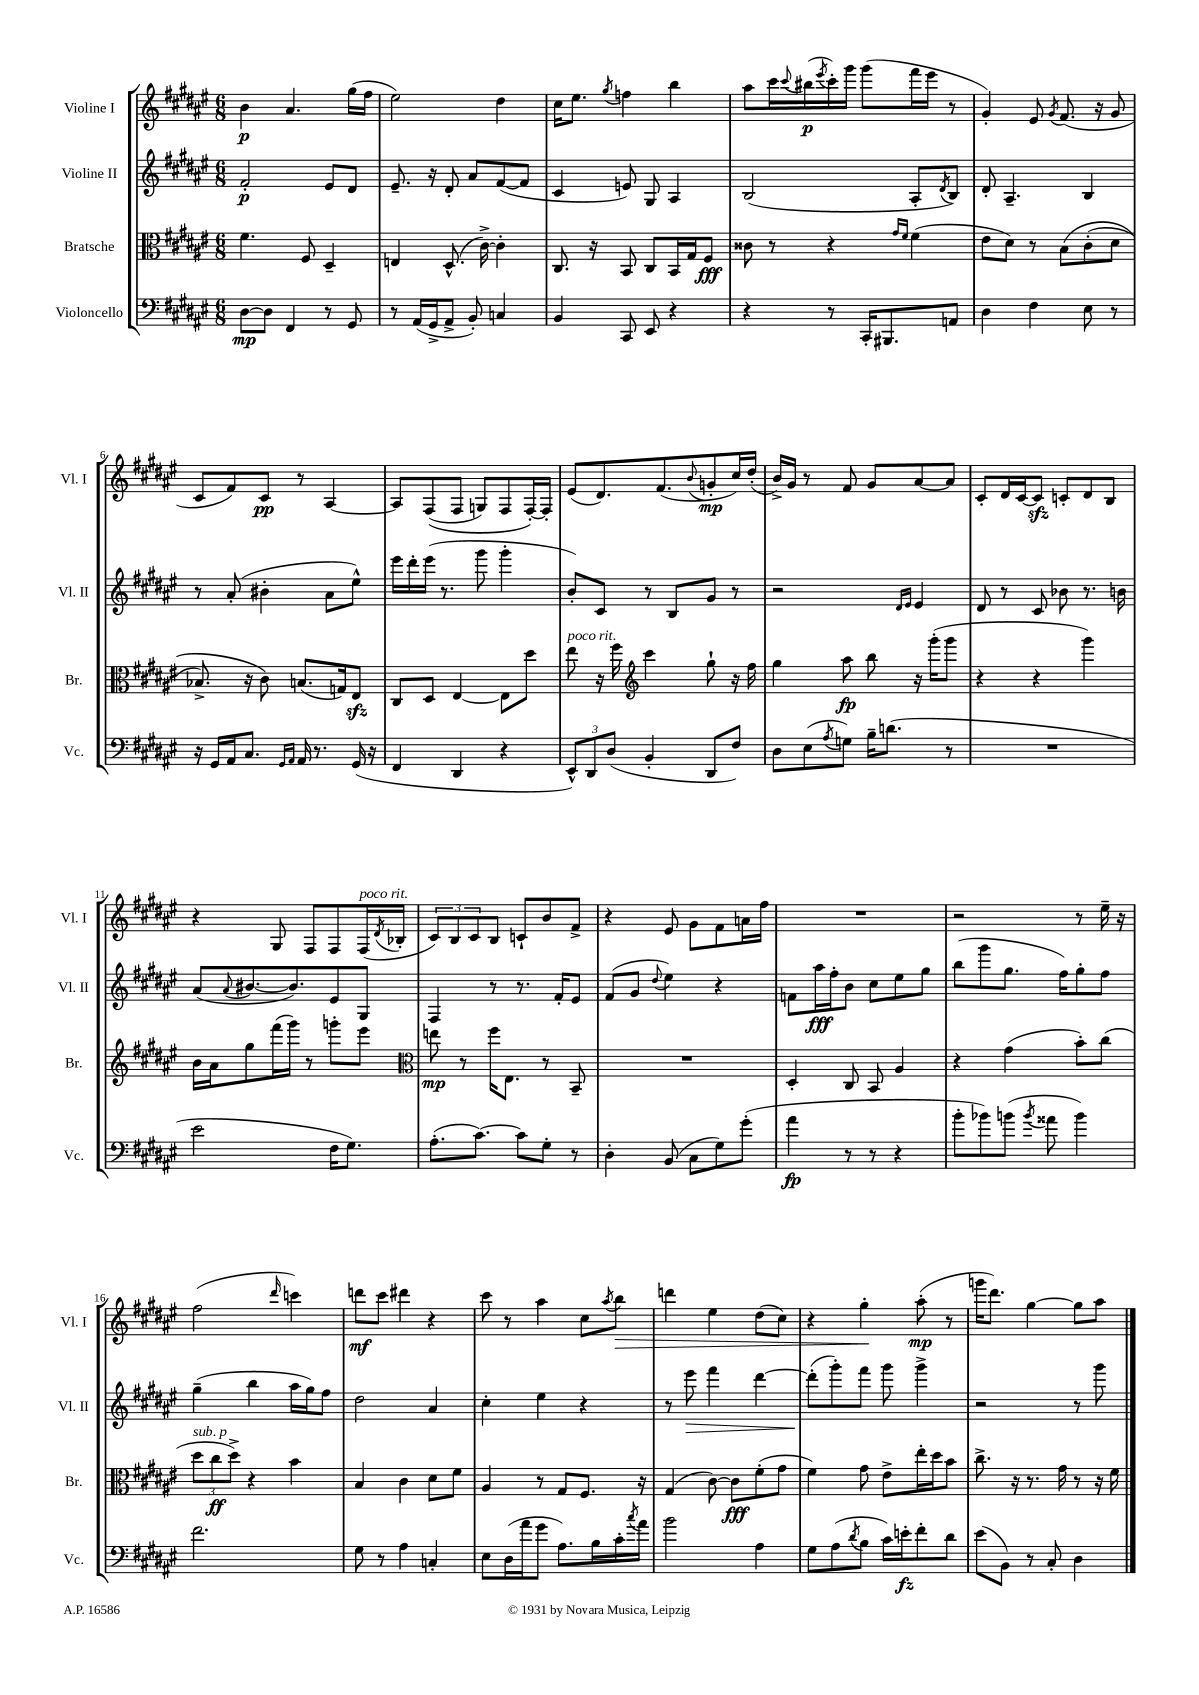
<<
\new StaffGroup <<
\new Staff = "s0" \with { instrumentName = "Violine I" shortInstrumentName = "Vl. I" } {
    \clef treble \key fis \major \numericTimeSignature \time 6/8
    b'4\p ais'4. gis''16( fis''16 |
    eis''2) dis''4 |
    cis''16 eis''8. \acciaccatura { gis''8 } f''4 b''4 |
    ais''8 cis'''16 \appoggiatura { cis'''8 } bis''16\p( \acciaccatura { eis'''8 } cis'''16-.) gis'''16 gis'''8( fis'''16 eis'''16 r8 |
    gis'4-.) eis'8 \acciaccatura { gis'8 } fis'8.( r16 gis'8 |
    cis'8 fis'8) cis'8\pp r8 ais4~ |
    ais8 fis8(\( fis8 g8) fis8 fis16~-.\) fis16-. |
    eis'8( dis'8.) fis'8.( \appoggiatura { b'8 } g'8-.\mp cis''16) dis''16-.( |
    b'16->) gis'16 r8 fis'8 gis'8 ais'8~ ais'8 |
    cis'8-. dis'16 cis'16~ cis'8\sfz c'8-. dis'8 b8 |
    r4 gis8 fis8 fis8 fis16^\markup { \italic "poco rit." }( \acciaccatura { dis'8 } bes16-. |
    \tuplet 3/2 { cis'8) b8 cis'8 } b8 c'8-! b'8 fis'8-> |
    r4 eis'8 gis'8 fis'8 a'16 fis''16 |
    R2. |
    r2 r8 eis''16-- r16 |
    fis''2( \grace { dis'''16 } c'''4) |
    d'''8\mf cis'''8 dis'''4 r4 |
    cis'''8 r8 ais''4 cis''8 \acciaccatura { ais''8 } b''8\> |
    d'''4 eis''4 dis''8( cis''8) |
    r4 gis''4-.\! ais''8-.\mp( r8 |
    g'''16 dis'''8.) gis''4~ gis''8 ais''8 \bar "|." |
}
\new Staff = "s1" \with { instrumentName = "Violine II" shortInstrumentName = "Vl. II" } {
    \clef treble \key fis \major \numericTimeSignature \time 6/8
    fis'2-.\p eis'8 dis'8 |
    eis'8.-- r16 dis'8-. ais'8 fis'8~( fis'8 |
    cis'4 e'8) gis8 ais4 |
    b2( ais8-. \acciaccatura { dis'8 } b8) |
    dis'8-. ais4.-- b4 |
    r8 ais'8-.( bis'4-. ais'8 eis''8-^) |
    eis'''16 dis'''16-. eis'''16( r8. gis'''8 gis'''4-. |
    b'8-.) cis'8 r8 b8 gis'8 r8 |
    r2 \grace { dis'16 eis'16 } eis'4 |
    dis'8 r8 cis'8 bes'8 r8. b'16 |
    ais'8( \appoggiatura { ais'8 } bis'8.~ bis'8.) eis'8 gis8 |
    fis4 r8 r8. fis'16-. eis'8 |
    fis'8( gis'8 \appoggiatura { dis''8 } eis''4) r4 |
    f'8 ais''16\fff fis''16-. b'8 cis''8 eis''8 gis''8 |
    b''8( gis'''8 gis''8. fis''16) gis''8-. fis''8 |
    gis''4--( b''4 ais''16 gis''16) fis''8 |
    dis''2 ais'4 |
    cis''4-. eis''4 r4 |
    r8 eis'''8\> fis'''4 dis'''4~ |
    dis'''8-.\!( gis'''8-.) fis'''8 gis'''8 gis'''4-> |
    r2 r8 gis'''8 \bar "|." |
}
\new Staff = "s2" \with { instrumentName = "Bratsche" shortInstrumentName = "Br." } {
    \clef alto \key fis \major \numericTimeSignature \time 6/8
    fis'4. fis8 dis4-- |
    e4 dis8.-^( cis'16~->) cis'4-. |
    cis8. r16 b,8 cis8 b,16 gis16 fis8\fff |
    cisis'8 r8 r4 \grace { gis'16 fis'16 } fis'4( |
    eis'8 dis'8) r8 b8\( cis'8-.( dis'8 |
    bes8.->) r16 cis'8\) b8.( g16) eis8\sfz |
    cis8 dis8 eis4~ eis8 dis''8 |
    eis''8^\markup { \italic "poco rit." } r16 fis''16 \clef treble cis'''4 gis''8-! r16 fis''16 |
    gis''4 ais''8\fp b''8 r16 gis'''16-.( gis'''8 |
    r4 r4 gis'''4) |
    b'16 ais'16 gis''8 fis'''16( gis'''16) r8 g'''8-. eis'''8 |
    \clef alto e''8\mp r8 fis''16 eis8. r8 b,8-- |
    R2. |
    dis4-. cis8 b,8 ais4 |
    r4 gis'4( b'8-.) cis''8( |
    \tuplet 3/2 { dis''8^\markup { \italic "sub. p" } cis''8\ff dis''8->) } r4 b'4 |
    b4 cis'4 dis'8 fis'8 |
    ais4 r8 gis8 fis8. r16 |
    gis4( cis'8~) cis'8\fff fis'8-.( gis'8 |
    fis'4) gis'8 eis'8-> eis''16-. dis''16 b'8 |
    cis''8.-> r16 r8. gis'16 r8 r16 fis'16 \bar "|." |
}
\new Staff = "s3" \with { instrumentName = "Violoncello" shortInstrumentName = "Vc." } {
    \clef bass \key fis \major \numericTimeSignature \time 6/8
    dis8~\mp dis8 fis,4 r8 gis,8 |
    r8 ais,16( gis,16-> ais,8-> b,8-.) c4 |
    b,4 cis,8 eis,8 r4 |
    r4 r8 cis,16-. bis,,8. a,8 |
    dis4 fis4 eis8 r8 |
    r16 gis,16 ais,16 cis8. \grace { gis,16 ais,16 } ais,16 r8. gis,16( r16 |
    fis,4 dis,4 r4 |
    \tuplet 3/2 { eis,8-^) dis,8 dis8( } b,4-. dis,8 fis8) |
    dis8 eis8( \acciaccatura { ais8 } g8) b16-- d'8.( r8 |
    R2. |
    eis'2 fis16 gis8.) |
    ais8.-.( cis'8.~) cis'8 gis8-. r8 |
    dis4-. b,8( cis8 gis8) gis'8-.( |
    ais'4\fp r8 r8 r4 |
    b'8-. bes'8) b'8( \acciaccatura { b'8 } aisis'8 b'4) |
    fis'2. |
    gis8 r8 ais4 c4-. |
    eis8 dis16( ais'16 gis'8 ais8.) b16 cis'16-. \acciaccatura { cis''8 } ais'16 |
    b'2 ais4 |
    gis8 ais8( \acciaccatura { dis'8 } b8 cis'16) e'16-.\fz fis'8-. dis'8 |
    eis'8( b,8) r8 cis8-. dis4 \bar "|." |
}
>>
>>
